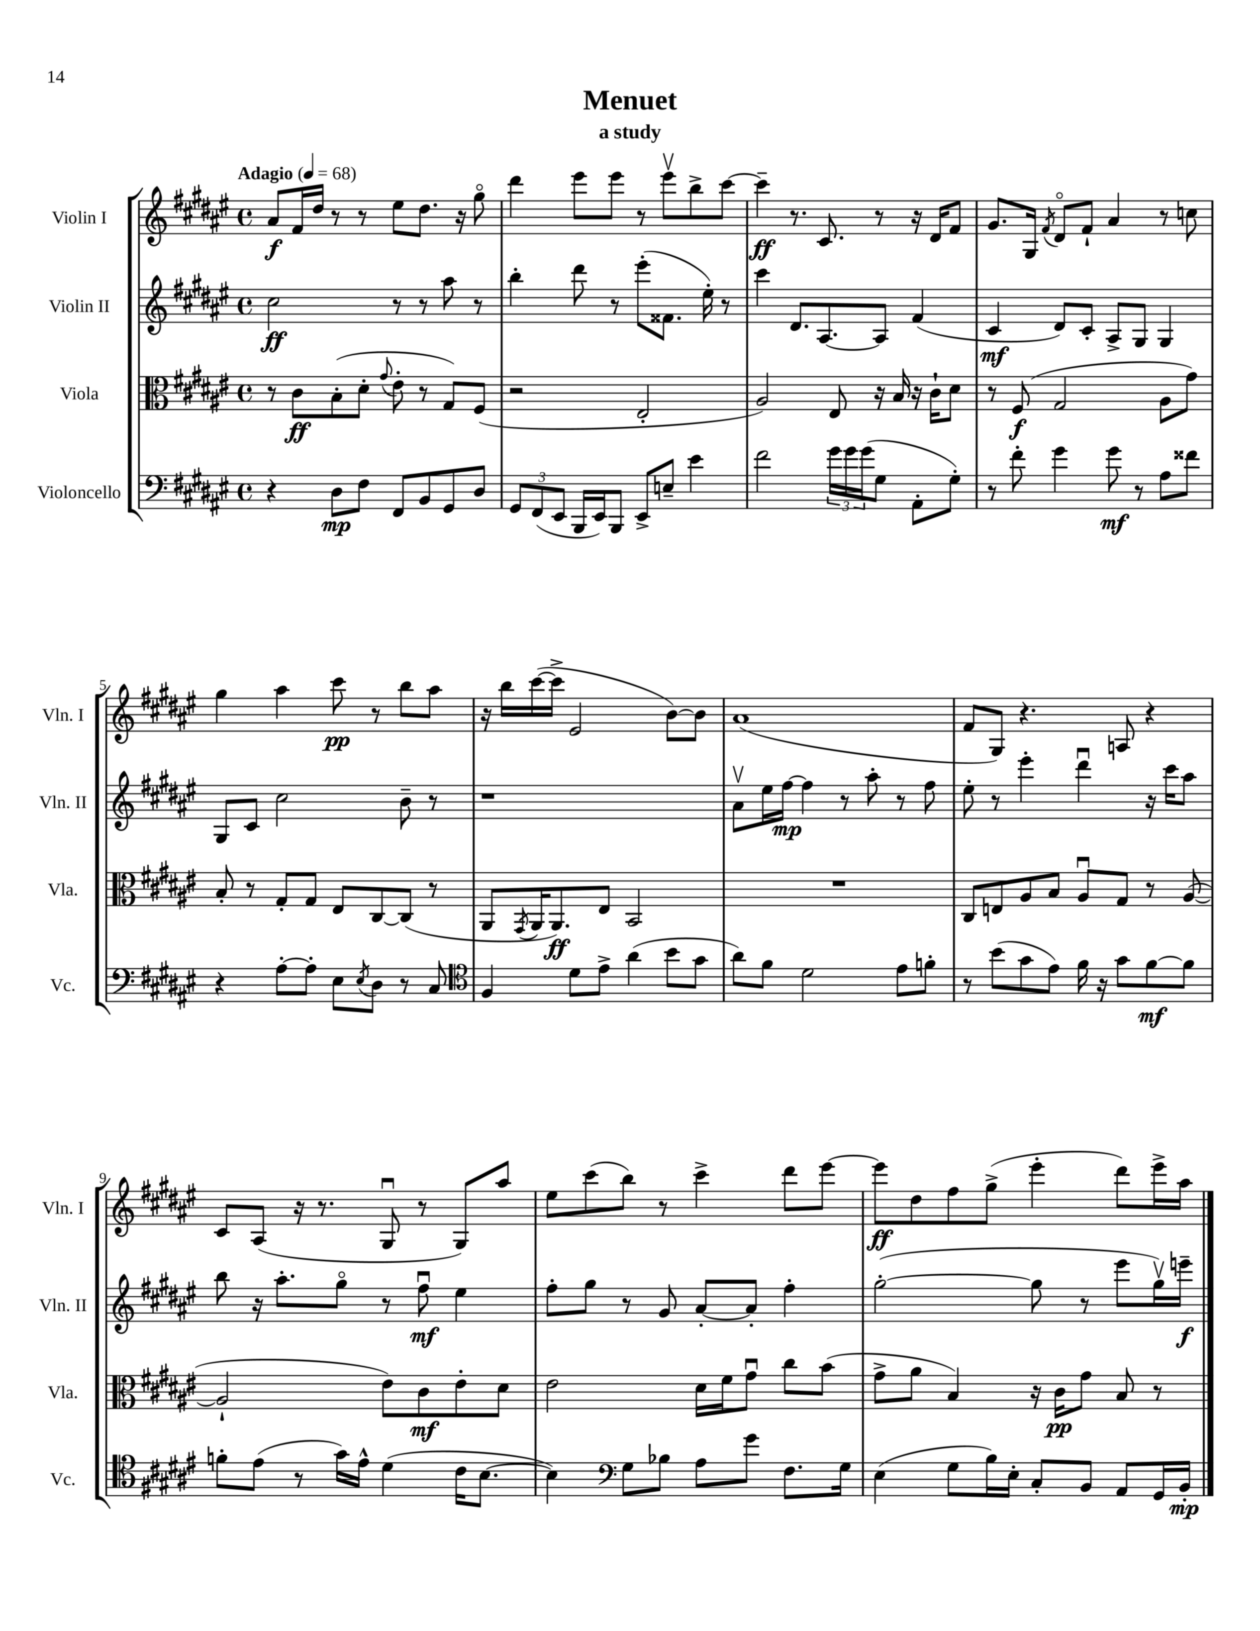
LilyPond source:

\header { title = "Menuet" subtitle = "a study" }
<<
\new StaffGroup <<
\new Staff = "s0" \with { instrumentName = "Violin I" shortInstrumentName = "Vln. I" } {
    \clef treble \key fis \major \defaultTimeSignature \time 4/4 \tempo "Adagio" 4 = 68
    ais'8\f fis'16 dis''16 r8 r8 eis''8 dis''8. r16 gis''8\flageolet |
    dis'''4 eis'''8 eis'''8 r8 eis'''8\upbow b''8-> cis'''8~ |
    cis'''4--\ff r8. cis'8. r8 r16 dis'16 fis'8 |
    gis'8. gis16 \acciaccatura { fis'8 } dis'8\flageolet fis'8-! ais'4 r8 c''8 |
    gis''4 ais''4 cis'''8\pp r8 b''8 ais''8 |
    r16 b''16 cis'''16~( cis'''16-> eis'2 b'8~) b'8 |
    ais'1( |
    fis'8 gis8) r4. a8 r4 |
    cis'8 ais8( r16 r8. gis8\downbow r8 gis8) ais''8 |
    eis''8 cis'''8( b''8) r8 cis'''4-> dis'''8 eis'''8~ |
    eis'''8\ff dis''8 fis''8 gis''8->( eis'''4-. dis'''8) eis'''16-> ais''16 \bar "|." |
}
\new Staff = "s1" \with { instrumentName = "Violin II" shortInstrumentName = "Vln. II" } {
    \clef treble \key fis \major \defaultTimeSignature \time 4/4
    cis''2\ff r8 r8 ais''8 r8 |
    b''4-. dis'''8 r8 eis'''8-.( fisis'8. eis''16-.) r8 |
    cis'''4 dis'8. ais8.~ ais8 fis'4( |
    cis'4\mf dis'8) cis'8-. ais8-> gis8 gis4 |
    gis8 cis'8 cis''2 b'8-- r8 |
    r1 |
    ais'8\upbow eis''16 fis''16~\mp fis''4 r8 ais''8-. r8 fis''8 |
    eis''8-. r8 eis'''4-. dis'''4\downbow r16 cis'''16 ais''8 |
    b''8 r16 ais''8.-. gis''8\flageolet r8 fis''8\downbow\mf eis''4 |
    fis''8-. gis''8 r8 gis'8 ais'8~-. ais'8-. fis''4-. |
    gis''2~-.( gis''8 r8 eis'''8 gis''16\upbow) e'''16--\f \bar "|." |
}
\new Staff = "s2" \with { instrumentName = "Viola" shortInstrumentName = "Vla." } {
    \clef alto \key fis \major \defaultTimeSignature \time 4/4
    r8 cis'8\ff b8-.( dis'8-. \appoggiatura { gis'8 } eis'8-. r8 gis8) fis8( |
    r2 eis2-. |
    ais2) eis8 r16 b16 r16 cis'16-! dis'8 |
    r8 fis8\f( gis2 ais8 gis'8) |
    b8-. r8 gis8-. gis8 eis8 cis8~ cis8( r8 |
    ais,8 \acciaccatura { gis,8 } ais,16 ais,8.\ff) eis8 b,2 |
    R1 |
    cis8 e8 ais8 b8 ais8\downbow gis8 r8 ais8~( |
    ais2-! eis'8) cis'8\mf eis'8-. dis'8 |
    eis'2 dis'16 fis'16 gis'8\downbow cis''8 b'8( |
    gis'8-> ais'8 b4) r16 cis'16\pp gis'8 b8 r8 \bar "|." |
}
\new Staff = "s3" \with { instrumentName = "Violoncello" shortInstrumentName = "Vc." } {
    \clef bass \key fis \major \defaultTimeSignature \time 4/4
    r4 dis8\mp fis8 fis,8 b,8 gis,8 dis8 |
    \tuplet 3/2 { gis,8 fis,8( eis,8 } b,,16 eis,16) b,,8 eis,8-> e8-- eis'4 |
    fis'2 \tuplet 3/2 { gis'16 gis'16 gis'16( } gis8 ais,8-. gis8-.) |
    r8 fis'8-. gis'4 gis'8\mf r8 ais8 fisis'8 |
    r4 ais8~-. ais8-. eis8 \acciaccatura { eis8 } dis8 r8 cis8 |
    \clef tenor fis4 dis'8 eis'8-> ais'4( b'8 gis'8 |
    ais'8) fis'8 dis'2 eis'8 f'8-. |
    r8 b'8( gis'8 eis'8) fis'16 r16 gis'8 fis'8~\mf fis'8 |
    f'8-. eis'8( r8 gis'16) eis'16-^ dis'4( cis'16 b8.~ |
    b4) \clef bass gis8 bes8 ais8 gis'8 fis8. gis16 |
    eis4( gis8 b16) eis16-. cis8-. b,8 ais,8 gis,16 b,16-.\mp \bar "|." |
}
>>
>>
